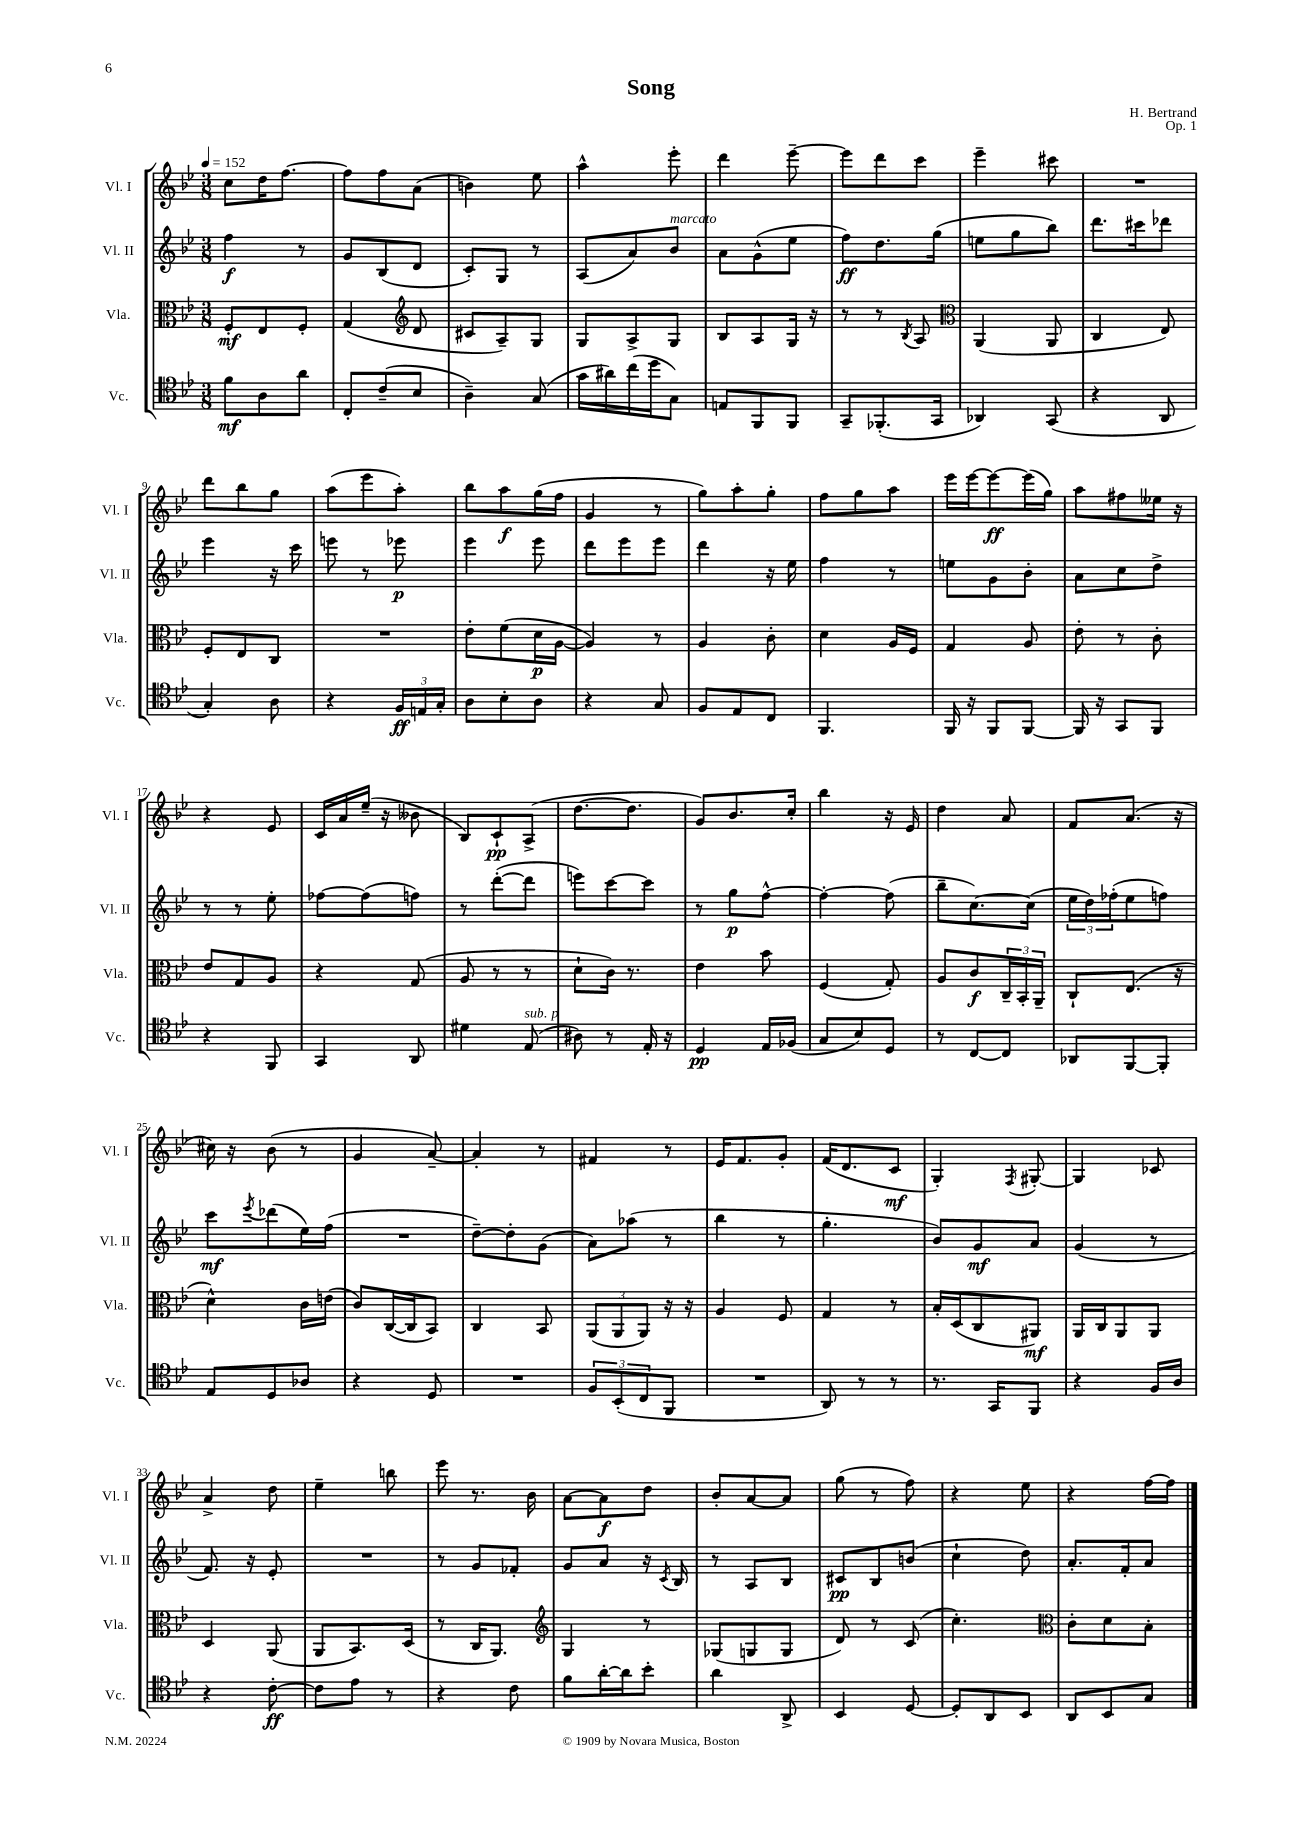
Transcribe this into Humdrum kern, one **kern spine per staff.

**kern	**kern	**kern	**kern
*staff4	*staff3	*staff2	*staff1
*clefC4	*clefC3	*clefG2	*clefG2
*k[b-e-]	*k[b-e-]	*k[b-e-]	*k[b-e-]
*M3/8	*M3/8	*M3/8	*M3/8
*MM152	*MM152	*MM152	*MM152
8f	8F'	4ff	8cc
8A	8E-	.	16dd
.	.	.	[8.ff
8a	8F'	8r	.
=	=	=	=
8C'	(4G	8g	8ff]
(8c~	.	(8B-	8ff
*	*clefG2	*	*
8B-	8d	8d	(8a
=	=	=	=
4A~)	8c#	8c')	4b)
.	8A~)	8G	.
(8G	8G	8r	8ee-
=	=	=	=
16g	8G	(8A	4aa^^
16a#)	.	.	.
(16cc	8A^	8a)	.
16dd	.	.	.
8G)	8G	8b-	8eee-'
=	=	=	=
8E	8B-	8a	4ddd
8FF	8A	(8g^^	.
8FF	16G	8ee-	[8eee-~
.	16r	.	.
=	=	=	=
8GG~	8r	8ff)	8eee-]
(8.FF-'	8r	8.dd	8ddd
.	8qB-	.	.
.	8A	.	8ccc
16GG	.	(16gg	.
=	=	=	=
*	*clefC3	*	*
4AA-)	(4AA	8ee	4eee-~
.	.	8gg	.
(8GG	8AA	8bb-)	8ccc#
=	=	=	=
4r	4C	8.ddd	4.r
.	.	16ccc#	.
8AA	8E-)	8ddd-	.
=	=	=	=
4G')	8F'	4eee-	8ddd
.	8E-	.	8bb-
8A	8C	16r	8gg
.	.	16ccc	.
=	=	=	=
4r	4.r	8eee	(8aa
.	.	8r	8eee-
24F	.	8eee-	8aa')
24E	.	.	.
24G'	.	.	.
=	=	=	=
8A	8e-'	4eee-	8bb-
8B-'	(8f	.	8aa
8A	16d	8eee-	(16gg
.	[16A	.	16ff
=	=	=	=
4r	4A])	8ddd	4g
.	.	8eee-	.
8G	8r	8eee-	8r
=	=	=	=
8F	4A	4ddd	8gg)
8E-	.	.	8aa'
8C	8c'	16r	8gg'
.	.	16ee-	.
=	=	=	=
4.FF	4d	4ff	8ff
.	.	.	8gg
.	16A	8r	8aa
.	16F	.	.
=	=	=	=
16FF	4G	8ee	16eee-
16r	.	.	[16eee-
8FF	.	8g	8eee-_
[8FF	8A	8b-'	(16eee-]
.	.	.	16gg)
=	=	=	=
16FF]	8e-'	8a	8aa
16r	.	.	.
8GG	8r	8cc	8ff#
8FF	8c'	8dd^	16ee--
.	.	.	16r
=	=	=	=
4r	8e-	8r	4r
.	8G	8r	.
8FF	8A	8ee-'	8e-
=	=	=	=
4GG	4r	[8ff-	16c
.	.	.	16a
.	.	(8ff-]	(16ee-~
.	.	.	16r
8AA	(8G	8ff)	8b--
=	=	=	=
4d#	8A	8r	8B-)
.	8r	([8ddd'	8c`
(8E-	8r	8ddd]	(8A^
=	=	=	=
8A#)	8d`	8eee)	[8.dd
8r	16c)	[8ccc	.
.	8.r	.	8.dd]
16E-'	.	8ccc]	.
16r	.	.	.
=	=	=	=
4D	4e-	8r	8g)
.	.	8gg	8.b-
16E-	8b-	[8ff^^	.
(16F-	.	.	16cc'
=	=	=	=
8G	(4F	4ff'_	4bb-
8B-)	.	.	.
8D	8G')	(8ff]	16r
.	.	.	16e-
=	=	=	=
8r	8A	8bb-~	4dd
[8C	8c	[8.cc)	.
8C]	24C~	.	8a
.	24BB-'	.	.
.	.	(16cc]	.
.	24AA~	.	.
=	=	=	=
8AA-	8C`	24ee-	8f
.	.	24dd)	.
.	.	(24ff-'	.
[8FF	(8.E-	8ee-	(8.a
8FF']	.	8ff)	.
.	16r	.	16r
=	=	=	=
8E-	4d^^)	8ccc	16cc#)
.	.	.	16r
.	.	8qeee-	.
8D	.	(8ddd-	(8b-
8A-	16c	16ee-)	8r
.	(16e	(16ff	.
=	=	=	=
4r	8c)	4.r	4g
.	([16C	.	.
.	16C]	.	.
8D	8BB-)	.	[8a~)
=	=	=	=
4.r	4C	[8dd~)	4a']
.	.	8dd']	.
.	8BB-	(8g	8r
=	=	=	=
12F	(12AA	8a)	4f#
(12BB-'	12AA	.	.
.	.	(8aa-	.
12C	12AA)	.	.
8FF	16r	8r	8r
.	16r	.	.
=	=	=	=
4.r	4A	4bb-	16e-
.	.	.	8.f
.	8F	8r	8g'
=	=	=	=
8AA)	4G	4.gg'	(16f
.	.	.	8.d
8r	.	.	.
8r	8r	.	8c
=	=	=	=
8.r	16B-'	8b-)	4G')
.	(16D	.	.
.	8C	8g	.
16GG	.	.	.
.	.	.	8qF
8FF	8AA#)	8a	[8G#'
=	=	=	=
4r	16AA	(4g	4G#]
.	16C	.	.
.	8AA	.	.
16F	8AA	8r	8c-
16A	.	.	.
=	=	=	=
4r	4D	8.f)	4a^
.	.	16r	.
[8c'	(8AA	8e-'	8dd
=	=	=	=
8c]	8AA	4.r	4ee-~
8e-	8.BB-)	.	.
8r	.	.	8bb
.	(16D	.	.
=	=	=	=
4r	8r	8r	8eee-
.	16C	8g	8.r
.	8.AA)	.	.
8c	.	8f-'	.
.	.	.	16b-
=	=	=	=
*	*clefG2	*	*
8f	4G	8g	[8a
[16a'	.	8a	8a]
16a]	.	.	.
8b-'	8r	16r	8dd
.	.	8qc	.
.	.	16B-	.
=	=	=	=
4a	(8G-	8r	8b-'
.	8G	8A	[8a
8AA^	8G	8B-	8a]
=	=	=	=
4BB-	8d)	8c#	(8gg
.	8r	8B-	8r
[8D	(8c	(8b	8ff)
=	=	=	=
8D']	4.cc')	4cc`	4r
8AA	.	.	.
8BB-	.	8dd)	8ee-
=	=	=	=
*	*clefC3	*	*
8AA	8c'	8.a'	4r
8BB-	8d	.	.
.	.	16f'	.
8G	8B-'	8a	[16ff
.	.	.	16ff]
==	==	==	==
*-	*-	*-	*-
